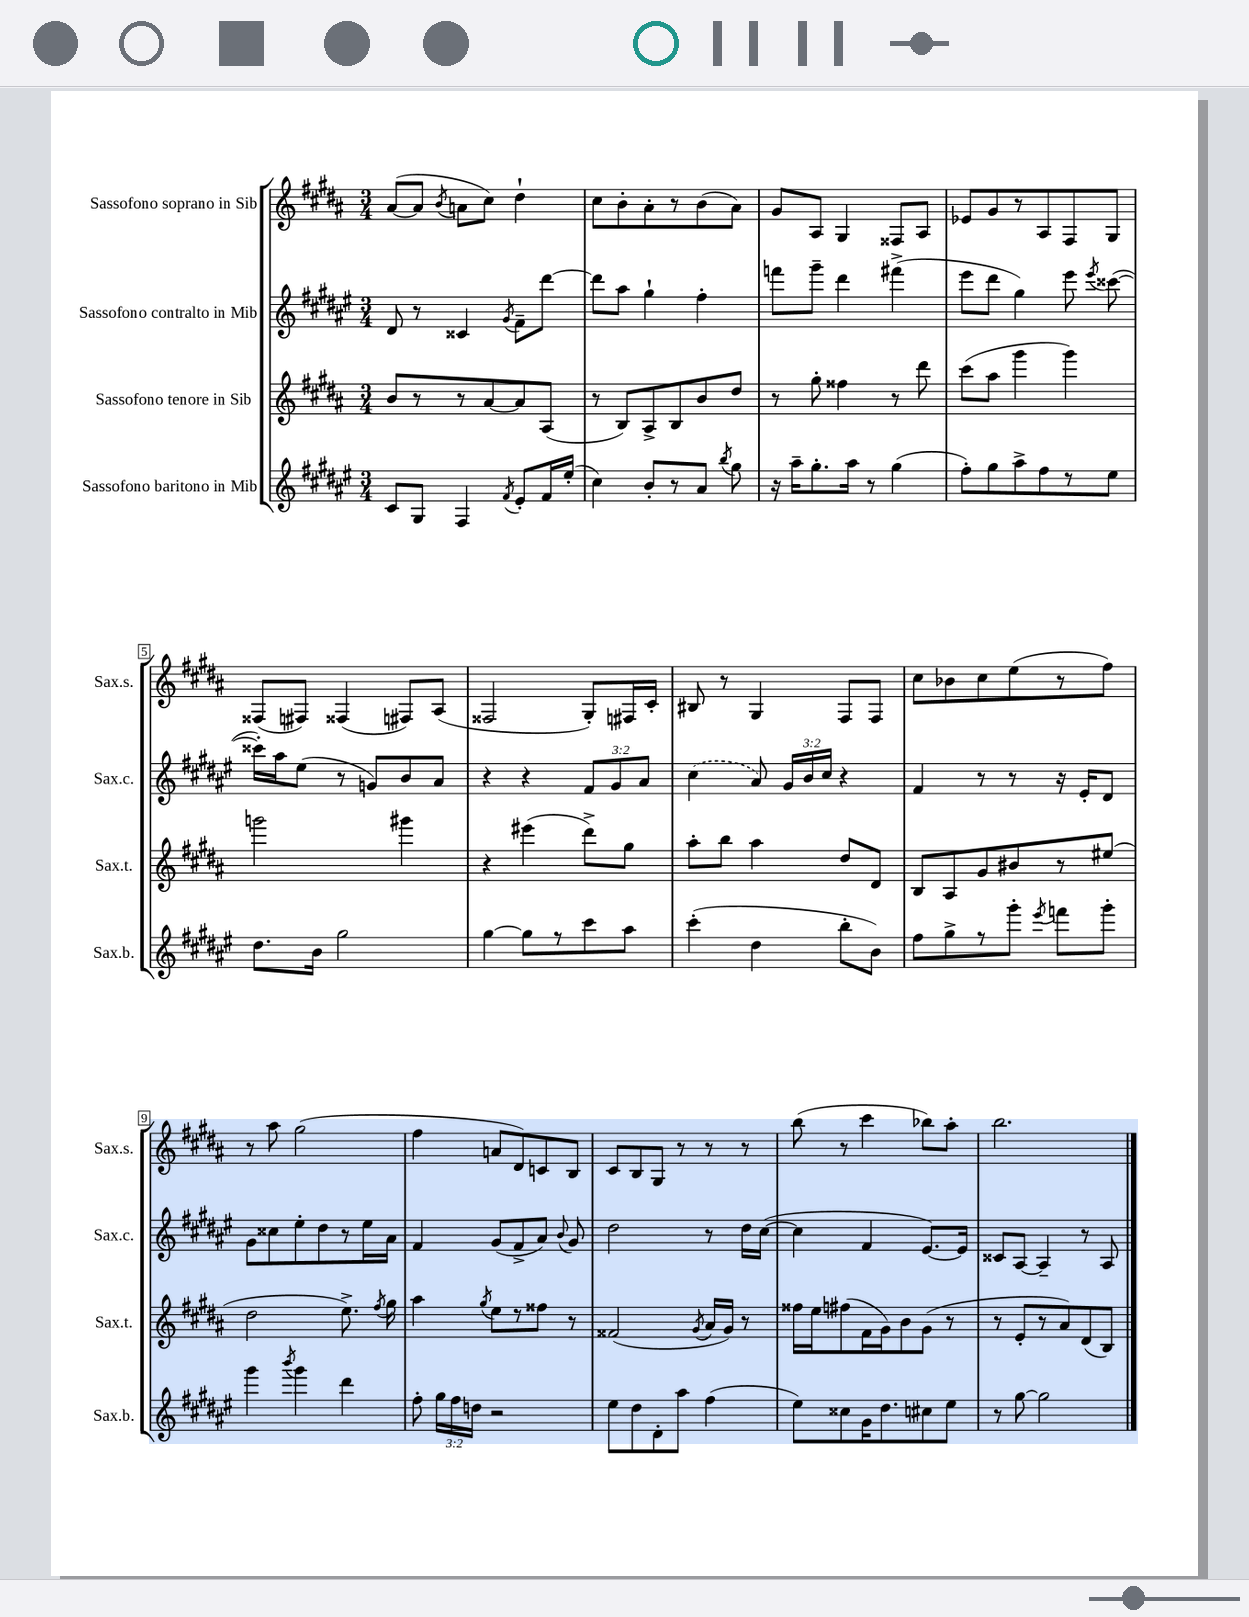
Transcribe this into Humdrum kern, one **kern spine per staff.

**kern	**kern	**kern	**kern
*part4	*part3	*part2	*part1
*staff4	*staff3	*staff2	*staff1
*I"Sassofono baritono in Mib	*I"Sassofono tenore in Sib	*I"Sassofono contralto in Mib	*I"Sassofono soprano in Sib
*I'Sax.b.	*I'Sax.t.	*I'Sax.c.	*I'Sax.s.
*clefG2	*clefG2	*clefG2	*clefG2
*k[f#c#g#d#a#e#]	*k[f#c#g#d#a#]	*k[f#c#g#d#a#e#]	*k[f#c#g#d#a#]
*M3/4	*M3/4	*M3/4	*M3/4
=1	=1	=1	=1
8c#/L	8b/L	8d#/	([8a#/L
8G#/J	8r	8r	8a#/J]
.	.	.	8qb/
4F#/	8r	4c##X/	8an\L
.	[8a#/	.	8cc#\J)
8qf#/	.	8qg#/	.
8e#'/L	8a#/]	8f#~\L	4dd#`\
16f#/L	(8A#/J	[8ddd#\J	.
(16ee#'/JJ	.	.	.
=2	=2	=2	=2
4cc#\)	8r	8ddd#\L]	8cc#\L
.	8B/L)	8aa#\J	8b'\
8b'/L	8A#^/	4gg#`\	8a#'\
8r	8B/	.	8r
8a#/J	8b/	4ff#'\	(8b\
8qbb/	.	.	.
8gg#\	8dd#/J	.	8a#\J)
=3	=3	=3	=3
16r	8r	8fffn\L	8g#/L
16aa#~\KL	.	.	.
8.gg#'\	8gg#'\	8ggg#~\J	8A#/J
.	4ff##X\	4ddd#\	4G#/
16aa#\Jk	.	.	.
8r	.	.	.
(4gg#\	8r	(4fff#X^\	8F##X/L
.	8ddd#\	.	8A#/J
=4	=4	=4	=4
8ff#'\L)	(8ccc#\L	8eee#\L	8e-X/L
8gg#\	8aa#\J	8ddd#\J	8g#/
8aa#^\	4ggg#\	4gg#\)	8r
8ff#\	.	.	8A#/
8r	4ggg#\)	8eee#\	8F#/
.	.	8qeee#/	.
8ee#\J	.	([8ccc##X\	8G#/J
!!LO:LB:g=z
=5	=5	=5	=5
8.dd#\L	2gggn\	16ccc##X'\LL])	(8F##X/L
.	.	16aa#\J	.
.	.	(8ee#\J	8F#X/J)
16b\Jk	.	.	.
2gg#\	.	8r	(4F##X/
.	.	8gn/L)	.
.	4ggg#X\	8b/	8F#X/L)
.	.	8a#/J	(8A#/J
=6	=6	=6	=6
[4gg#\	4r	4r	2F##X/
8gg#\L]	(4eee#X\	4r	.
8r	.	.	.
8ccc#\	8ddd#^\L)	12f#/L	8G#'/L)
.	.	12g#/	.
8aa#\J	8gg#\J	.	16F#X/L
.	.	12a#/J	.
.	.	.	16c#'/JJ
=7	=7	=7	=7
(4ccc#'\	8aa#'\L	(4cc#\	8B#X/
.	8bb\J	.	8r
4dd#\	4aa#\	8a#/)	4G#/
.	.	24g#/LL	.
.	.	24b/	.
.	.	24cc#/JJ	.
8bb'\L	8dd#/L	4r	8F#/L
8b\J)	8d#/J	.	8F#/J
=8	=8	=8	=8
8ff#\L	8B/L	4f#/	8cc#\L
8gg#^\	8A#/	.	8b-X\
8r	8g#/	8r	8cc#\
8ggg#'\J	8b#X/	8r	(8ee\
8qeee#/	.	.	.
8fffn\L	8r	16r	8r
.	.	16e#'/KL	.
8ggg#'\J	(8ee#X/J	8d#/J	8ff#\J)
!!LO:LB:g=z
=9	=9	=9	=9
4ggg#\	2dd#\	8g#\L	8r
.	.	8cc##X\	8aa#\
8qbbb/	.	.	.
4ggg#\	.	8ee#'\	(2gg#\
.	.	8dd#\	.
4ddd#\	8.ee^\)	8r	.
.	.	16ee#\L	.
.	8qff#/	.	.
.	16gg#\	16a#\JJ	.
=10	=10	=10	=10
8ff#'\	4aa#\	4f#/	4ff#\
24gg#\LL	.	.	.
24ff#\	.	.	.
24ddn\JJ	.	.	.
.	8qgg#/	.	.
2r	8ee\L	(8g#/L	8an/L
.	8r	8f#^/	8d#/)
.	8ff##X\J	8a#/J)	8cn/
.	.	8qqb/	.
.	8r	8g#/	8B/J
=11	=11	=11	=11
8ee#\L	(2f##X/	2dd#\	8c#/L
8dd#\	.	.	8B/
8d#'\	.	.	8G#/J
8aa#\J	.	.	8r
.	8qg#/	.	.
(4ff#\	16a#/LL	8r	8r
.	16g#/JJ)	.	.
.	8r	16dd#\LL	8r
.	.	([16cc#\JJ	.
=12	=12	=12	=12
8ee#\L)	16ff##X\LL	4cc#\]	(8bb\
.	16ee\J	.	.
8cc##X\	(8ff#X\	.	8r
16g#\K	16f#\L	4f#/	4ccc#\
8.dd#\	16g#\J)	.	.
.	8b\	.	.
8cc#X\	(8g#\J	[8.e#/L)	8bb-X\L)
8ee#\J	8r	.	8aa#'\J
.	.	16e#/Jk]	.
=13	=13	=13	=13
8r	8r	8c##X/L	2.bb\
[8gg#\	8e'/L	[8A#/J	.
2gg#\]	8r	4A#~/]	.
.	8a#/)	.	.
.	(8d#/	8r	.
.	8B/J)	8A#/	.
==	==	==	==
*-	*-	*-	*-
